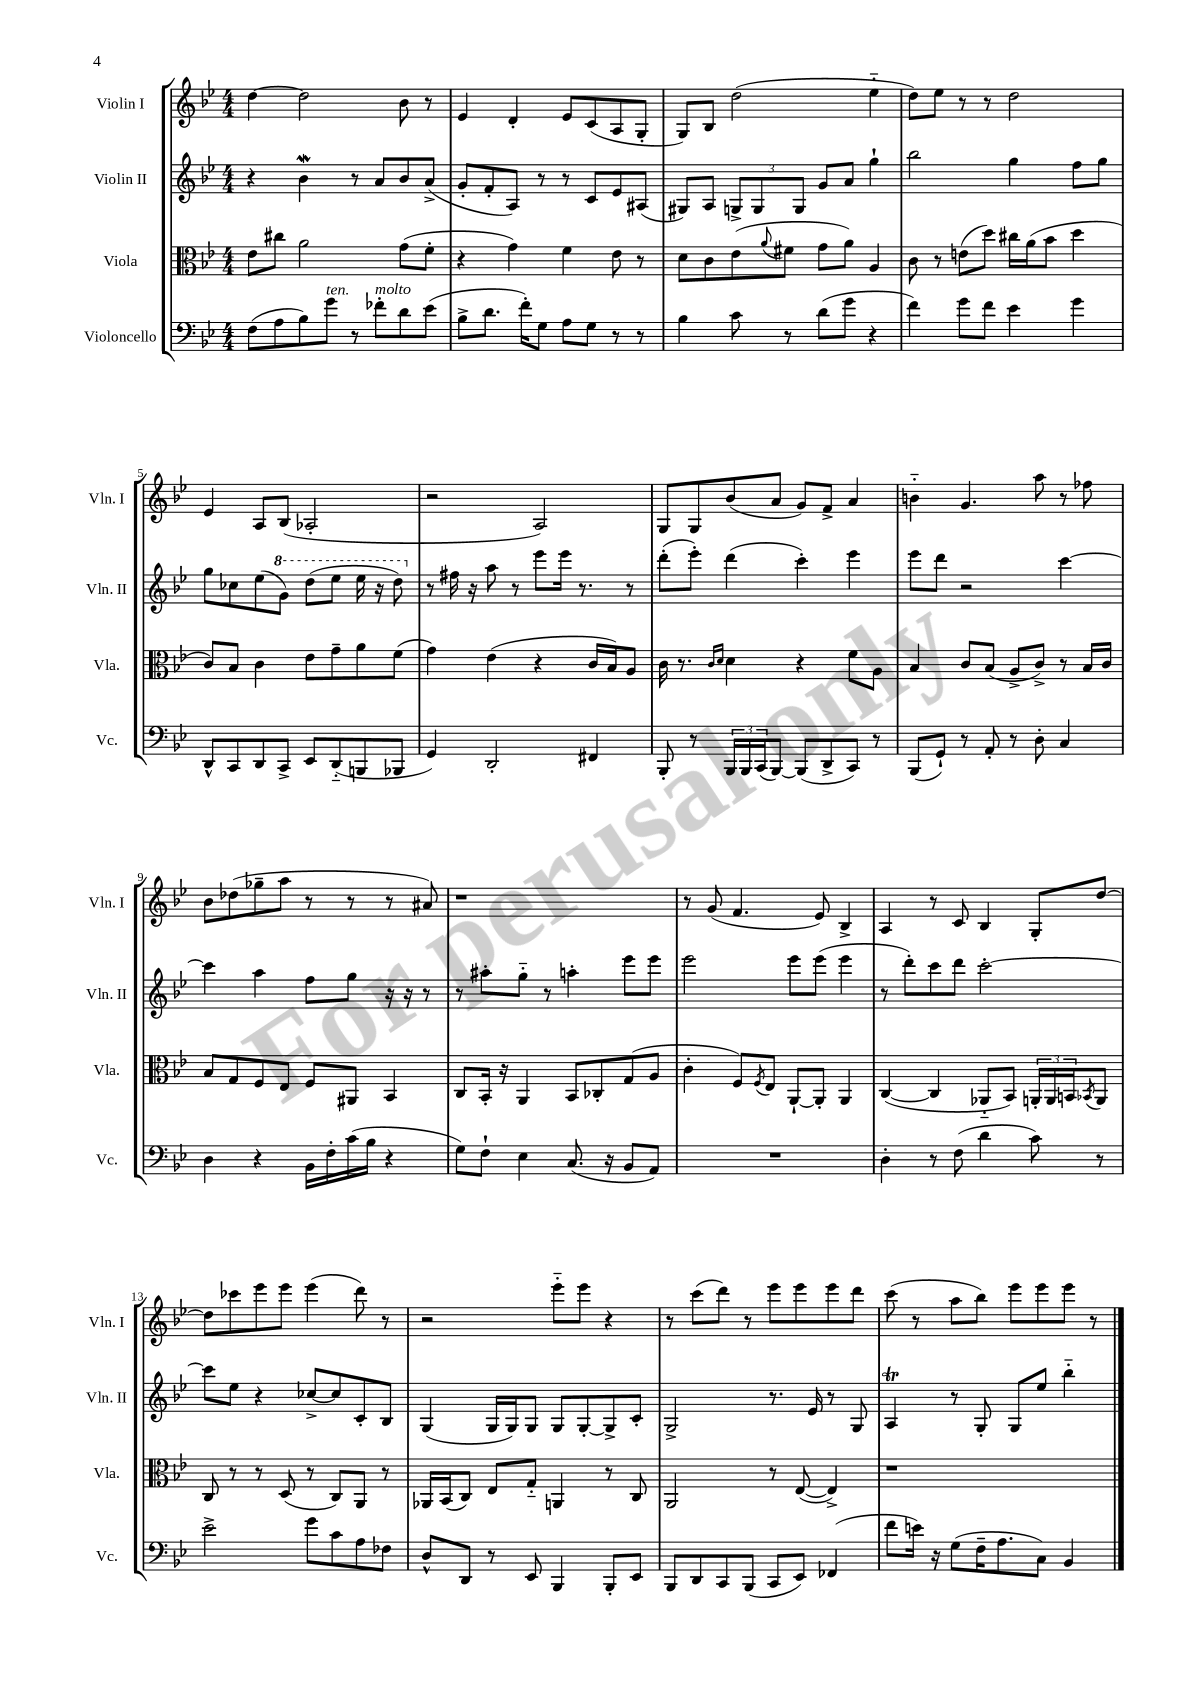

**kern	**kern	**kern	**kern
*part4	*part3	*part2	*part1
*staff4	*staff3	*staff2	*staff1
*I"Violoncello	*I"Viola	*I"Violin II	*I"Violin I
*I'Vc.	*I'Vla.	*I'Vln. II	*I'Vln. I
*clefF4	*clefC3	*clefG2	*clefG2
*k[b-e-]	*k[b-e-]	*k[b-e-]	*k[b-e-]
*M4/4	*M4/4	*M4/4	*M4/4
=1	=1	=1	=1
(8F\L	8e-\L	4r	[4dd\
8A\	8cc#X\J	.	.
8B-\)	2a\	4b-w\	2dd\]
!LO:TX:a:i:t=ten.	!	!	!
8g\J	.	.	.
8r	.	8r	.
!LO:TX:a:i:t=molto	!	!	!
8f-X'\L	.	8a/L	.
8d\	(8g\L	8b-/	8b-\
(8e-\J	8f'\J	(8a^/J	8r
=2	=2	=2	=2
8B-^\L	4r	8g'/L	4e-/
8.d\J	.	8f'/	.
.	4g\)	8A/J)	4d'/
16f'\KL)	.	.	.
8G\J	.	8r	.
8A\L	4f\	8r	8e-/L
8G\J	.	8c/L	(8c/
8r	8e-\	8e-/	8A/
8r	8r	(8A#X/J	8G'/J
=3	=3	=3	=3
4B-\	8d\L	8G#X/L)	8G/L)
.	8c\	8A/J	8B-/J
8c\	(8e-\	12Gn^/L	(2dd\
.	.	12G/	.
.	8qqa/	.	.
8r	8f#X\J	.	.
.	.	12G/J	.
(8d\L	8g\L	8g/L	.
8g\J	8a\J)	8a/J	.
4r	4A/	4gg`\	4ee-\
=4	=4	=4	=4
4f\)	8c\	2bb-\	8dd\L)
.	8r	.	8ee-\J
8g\L	(8en\L	.	8r
8f\J	8dd\J)	.	8r
4e-\	16cc#X\LL	4gg\	2dd\
.	(16a\J	.	.
.	8b-\J	.	.
4g\	4dd\	8ff\L	.
.	.	8gg\J	.
!!LO:LB:g=z
=5	=5	=5	=5
8DD^^/L	8c/L)	8gg\L	4e-/
8CC/	8B-/J	8cc-X\	.
8DD/	4c\	(8ee-\	8A/L
*	*	*8va	*
8CC^/J	.	8gg\J)	(8B-/J
8EE-/L	8e-\L	(8ddd\L	2A-X'/
(8DD/	8g~\	8eee-\J	.
8BBBn/	8a\	16eee-\	.
.	.	16r	.
8BBB-X/J	(8f\J	8ddd\)	.
=6	=6	=6	=6
*	*	*X8va	*
4GG/)	4g\)	8r	2r
.	.	16ff#X\	.
.	.	16r	.
2DD'/	(4e-\	8aa\	.
.	.	8r	.
.	4r	8eee-\L	2A/)
.	.	16eee-\Jk	.
.	.	8.r	.
4FF#X/	16c/LL	.	.
.	16B-/J)	.	.
.	8A/J	8r	.
=7	=7	=7	=7
8BBB-'/	16c\	(8ddd'\L	8G/L
.	8.r	.	.
8r	.	8eee-'\J)	8G/
.	16qqc/LL	.	.
.	16qqd/JJ	.	.
24BBB-/LL	4d\	(4ddd\	(8b-/
24BBB-/	.	.	.
(24CC/J	.	.	.
[8BBB-/J)	.	.	8a/J
(8BBB-/L]	4r	4ccc'\)	8g/L)
8DD^/	.	.	8f^/J
8CC/J)	8f\L	4eee-\	4a/
8r	8A\J	.	.
=8	=8	=8	=8
(8BBB-/L	4B-/	8eee-\L	4bn\
8GG`/J)	.	8ddd\J	.
8r	8c/L	2r	4.g/
8AA'/	(8B-/J	.	.
8r	8A^/L	.	.
8D'\	8c^/J)	.	8aa\
4C/	8r	[4ccc\	8r
.	16B-/LL	.	8ff-X\
.	16c/JJ	.	.
!!LO:LB:g=z
=9	=9	=9	=9
4D\	8B-/L	4ccc\]	8b-\L
.	8G/	.	(8dd-X\
4r	8F/	4aa\	8gg-X~\
.	8E-/J	.	8aa\J
16BB-\LL	8F/L	8ff\L	8r
16F'\	.	.	.
(16c\	8AA#X/J	8gg\J	8r
16B-\JJ	.	.	.
4r	4BB-/	16r	8r
.	.	16r	.
.	.	8r	8a#X/)
=10	=10	=10	=10
8G\L)	8C/L	8r	1r
8F`\J	16BB-'/Jk	8aa#X'\L	.
.	16r	.	.
4E-\	4AA/	8gg\J	.
.	.	8r	.
(8.C/	8BB-/L	4aan'\	.
.	8C-X'/	.	.
16r	.	.	.
8BB-/L	(8G/	8eee-\L	.
8AA/J)	8A/J	8eee-\J	.
=11	=11	=11	=11
1r	4c'\	2eee-\	8r
.	.	.	(8g/
.	8F/L)	.	4.f/
.	8qF/	.	.
.	8E-/J	.	.
.	[8AA`/L	8eee-\L	.
.	8AA'/J]	(8eee-\J	8e-/)
.	4AA/	4eee-\	4B-^/
=12	=12	=12	=12
4D'\	([4C/	8r	4A/
.	.	8ddd'\L)	.
8r	4C/]	8ccc\	8r
(8F\	.	8ddd\J	8c/
4d\	8AA-X/L	[2ccc'\	4B-/
.	8BB-/J)	.	.
8c\)	24AAn'/LL	.	8G'/L
.	24AA/	.	.
.	24BBn/J	.	.
.	8qBB-X/	.	.
8r	8AA/J	.	[8dd/J
!!LO:LB:g=z
=13	=13	=13	=13
2e-^\	8C/	8ccc\L]	8dd\L]
.	8r	8ee-\J	8ccc-X\
.	8r	4r	8eee-\
.	(8D/	.	8eee-\J
8g\L	8r	[8cc-X^/L	(4eee-\
8c\	8C/L)	8cc-/]	.
8A\	8AA/J	8c'/	8ddd\)
8F-X\J	8r	8B-/J	8r
=14	=14	=14	=14
8D^^/L	16AA-X/LL	(4G/	2r
.	(16BB-/J	.	.
8DD/J	8C/J)	.	.
8r	8E-/L	16G/LL	.
.	.	16G/J)	.
8EE-/	8G/J	8G/J	.
4BBB-/	4AAn/	8G/L	8eee-\L
.	.	[8G'/	8eee-\J
8BBB-'/L	8r	8G^/]	4r
8EE-/J	8C/	8c'/J	.
=15	=15	=15	=15
8BBB-/L	2AA/	2G^/	8r
8DD/	.	.	(8ccc\L
8CC/	.	.	8ddd\J)
(8BBB-/J	.	.	8r
8CC/L	8r	8.r	8eee-\L
8EE-/J)	([8E-/	.	8eee-\
.	.	16e-/	.
(4FF-X/	4E-^/])	8r	8eee-\
.	.	8G/	8ddd\J
=16	=16	=16	=16
8f\L	1r	4At/	(8ccc\
16en\Jk)	.	.	8r
16r	.	.	.
(8G\L	.	8r	8aa\L
16F~\K	.	8G'/	8bb-\J)
8.A\	.	.	.
.	.	8G/L	8eee-\L
8C\J)	.	8ee-/J	8eee-\
4BB-/	.	4bb-\	8eee-\J
.	.	.	8r
==	==	==	==
*-	*-	*-	*-
